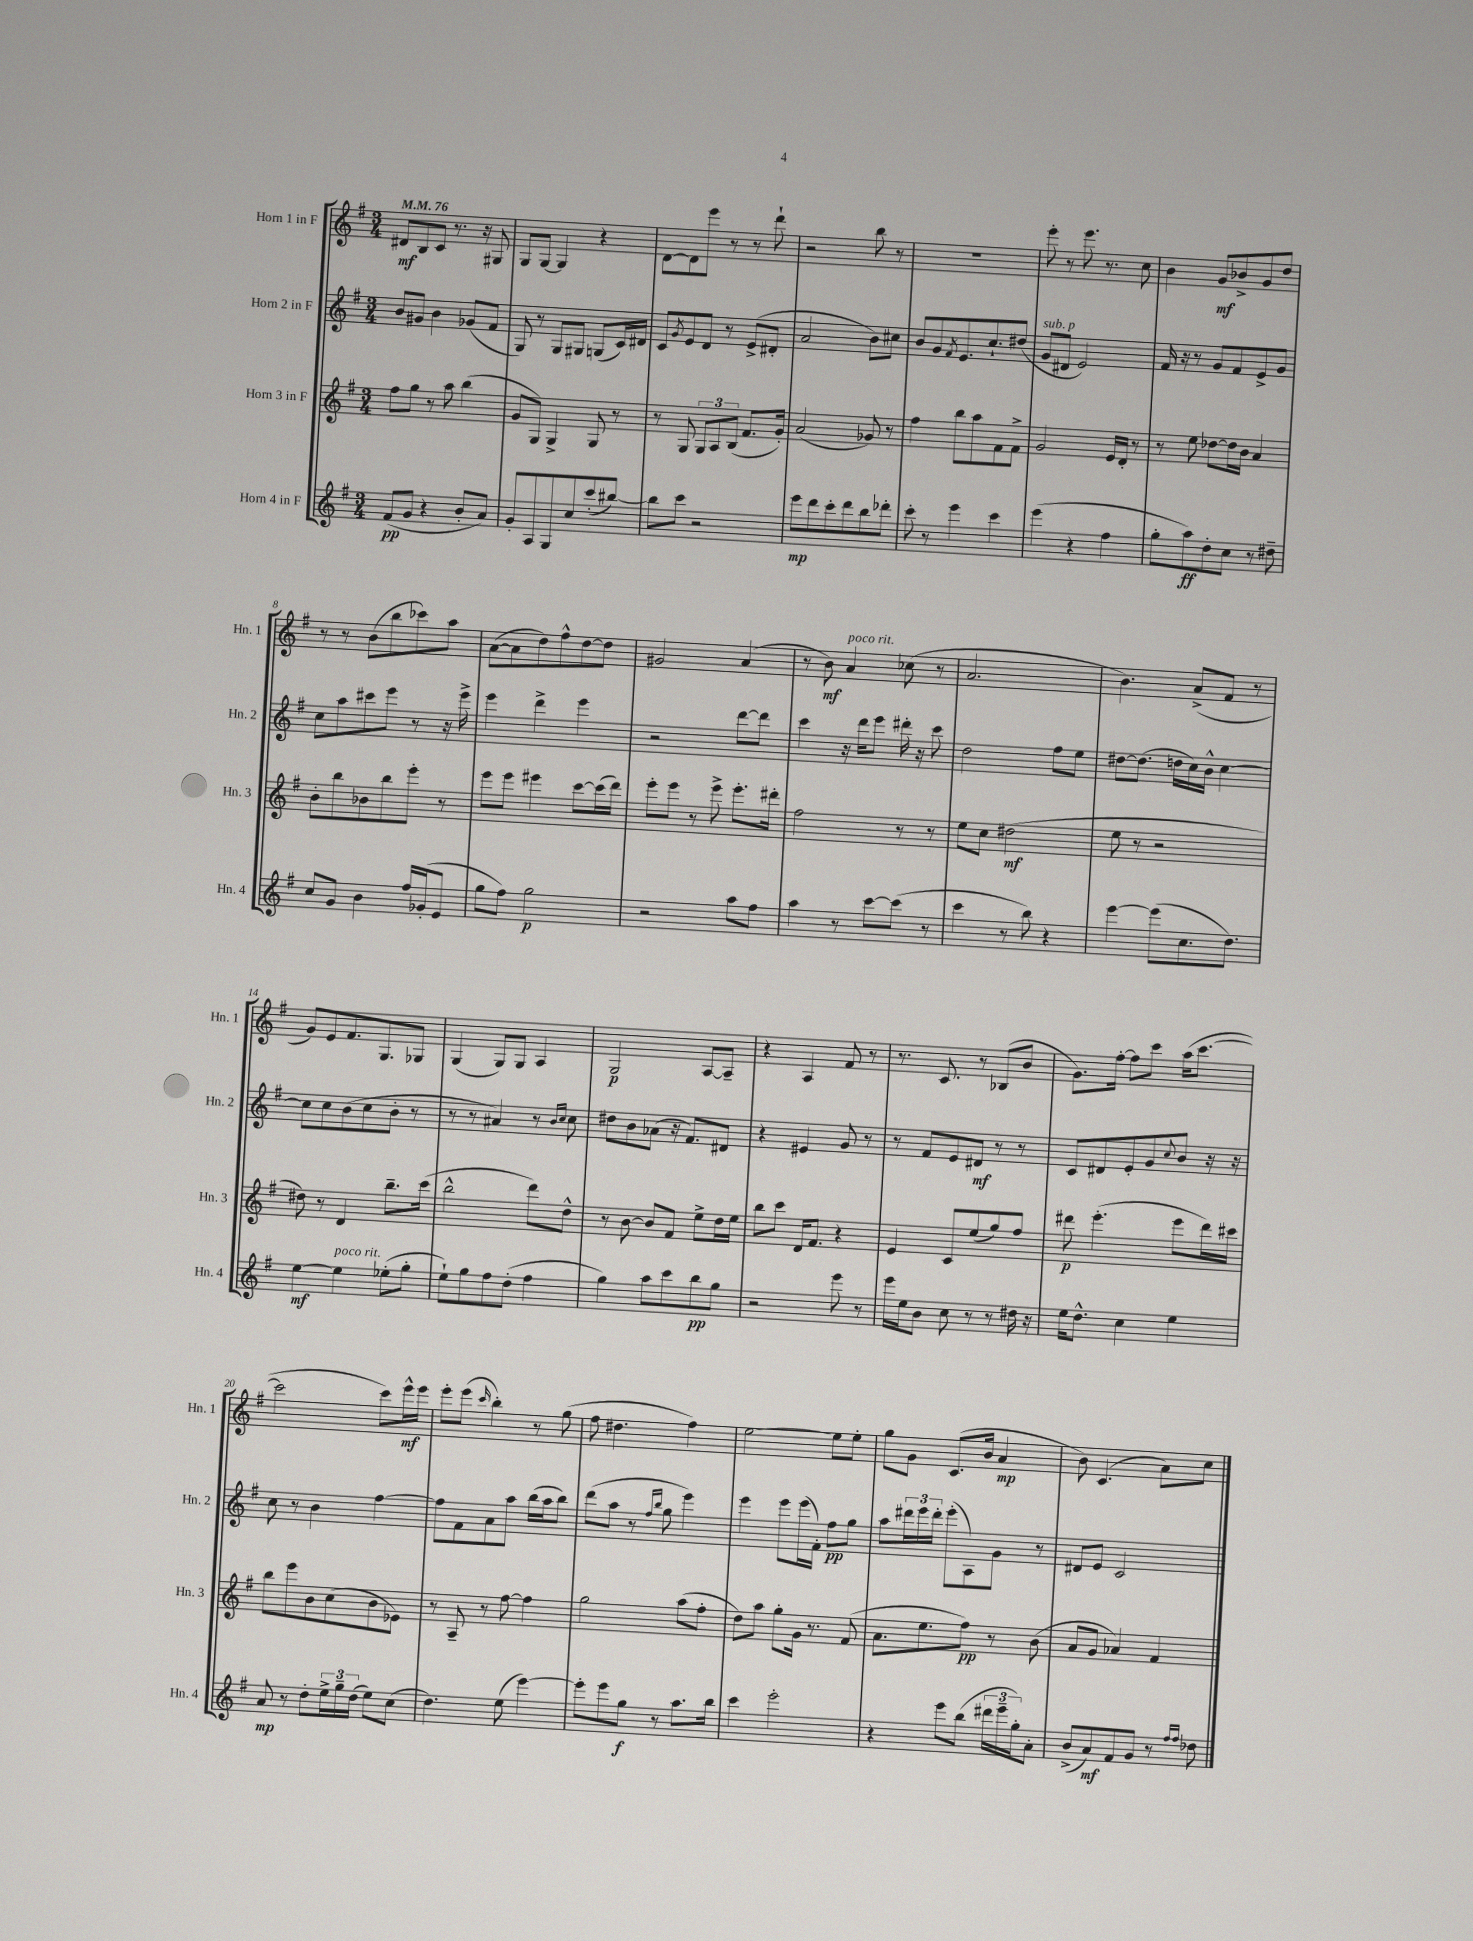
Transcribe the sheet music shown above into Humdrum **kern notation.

**kern	**kern	**kern	**kern
*staff4	*staff3	*staff2	*staff1
*clefG2	*clefG2	*clefG2	*clefG2
*k[f#]	*k[f#]	*k[f#]	*k[f#]
*M3/4	*M3/4	*M3/4	*M3/4
*MM76	*MM76	*MM76	*MM76
(8f#/L	8ff#\L	8b/L	8d#/L
8g/J	8gg\J	8g#/J	8B/
4r	8r	4b\	8c/J
.	8aa\	.	8.r
8b'/L	(4bb\	(8g-/L	.
.	.	.	16r
8a/J)	.	8f#/J	8G#/
=	=	=	=
8g'/L	8g/L	8G/)	8G/L
8A/	8G/J)	8r	[8G/J
8G/	4G^/	8G/L	4G/]
8cc/	.	8G#/J	.
(8ccc'/	8G/	(8G/L	4r
[8bb#/J)	8r	16c/L)	.
.	.	16d#/JJ	.
=	=	=	=
8bb#\]L	8r	8c/L	[8d\L
.	.	8qg/	.
8ccc\J	8G/	8e/	8d\]
2r	12G/L	8d/J	8eee\J
.	12A/	.	.
.	.	8r	8r
.	(12B/J	.	.
.	8.f#/L	(8e^/L	8r
.	.	8d#'/J	8ddd`\
.	16g'/Jk)	.	.
=	=	=	=
8eee\L	(2a/	2a/	2r
8ddd\	.	.	.
8ccc'\	.	.	.
8ddd\	.	.	.
8bb\	8g-/)	8b\L)	8bb\
8ddd-'\J	8r	8cc#\J	8r
=	=	=	=
8ccc'\	4ff#\	8b/L	2.r
8r	.	8g/	.
.	.	8qf#/	.
4eee\	8bb\L	8.e/	.
.	8aa\	.	.
.	.	8.cc`/	.
4ccc\	8f#\	.	.
.	8f#^\J	(8dd#/J	.
=	=	=	=
(4eee\	2g/	8g/L	8eee'\
.	.	8d#/J	8r
4r	.	2e/)	8.eee\
.	.	.	8.r
4ff#\	16e/LL	.	.
.	16d'/JJ	.	.
.	8r	.	8cc\
=	=	=	=
8gg'\L	8r	16f#/	4b\
.	.	16r	.
8aa\)	8ee\	8r	.
8dd'\	[8dd-\L	8g/L	8g/L
8cc\J	16dd-\]L	8f#/	8b-^/
.	16b\JJ	.	.
8r	4a/	8e^/	8g/
8dd#~\	.	8g/J	8dd/J
=	=	=	=
8cc/L	8b'\L	8cc\L	8r
8g/J	8bb\	8aa\	8r
4b\	8b-\	8ccc#\	(8b\L
.	8bb\	8eee\J	8bb\
16ff#/LL	8eee'\J	8r	8ccc-\)
(16g-'/J	.	.	.
8e/J	8r	16r	8aa\J
.	.	16eee^\	.
=	=	=	=
8gg\L	8eee\L	4eee\	([8a\L
8ff#\J)	8eee\J	.	8a\]
2gg\	4eee#\	4ddd^\	8dd\)
.	.	.	8ff#^^\
.	[8ccc\L	4eee\	[8dd\
.	(16ccc\]L	.	8dd\]J
.	16ddd\JJ)	.	.
=	=	=	=
2r	8eee'\L	2r	2g#/
.	8eee\J	.	.
.	8r	.	.
.	8eee^\	.	.
8aa\L	8.eee'\L	[8ddd\L	(4a/
8ff#\J	.	8ddd\]J	.
.	16ddd#'\Jk	.	.
=	=	=	=
4aa\	2ff#\	4ccc\	8r
.	.	.	8b\)
8r	.	16r	4a/
.	.	16ddd\LK	.
[8ccc\L	.	8eee\J	.
(8ccc\]J	8r	16ddd#'\	(8cc-\
.	.	16r	.
8r	8r	8ccc\	8r
=	=	=	=
4ccc\	8ee\L	2dd\	2.a/
.	8cc\J	.	.
8r	(2dd#\	.	.
8bb\)	.	.	.
4r	.	8ff#\L	.
.	.	8ee\J	.
=	=	=	=
[4eee\	8ee\	[8dd#\L	4.b\)
.	8r	(8.dd#\]J	.
(8eee\]L	2r	.	.
.	.	16dd\LL	.
8.cc\	.	16cc\)	(8a^/L
.	.	16b^^\JJ	.
.	.	[4cc\	8f#/J
8.dd\J)	.	.	.
.	.	.	8r
=	=	=	=
[4ee\	8dd#\)	8cc\]L	8g/L)
.	8r	8cc\	8e/
4ee\]	4d/	(8b\	8.f#/
.	.	8cc\	.
.	.	.	8.G/
(8ee-'\L	8.bb~\L	8b'\J	.
8gg'\J	.	8r	8G-/J
.	(16ccc\Jk	.	.
=	=	=	=
8ee`\L)	2bb^^\	8r	(4G/
8gg\	.	8r	.
8ff#\	.	4a#/)	8G/L)
(8dd'\J	.	.	8G/J
4ff#\	8ddd\L)	8r	4A/
.	.	16qqb/LL	.
.	.	16qqcc/JJ	.
.	8dd^^\J	8cc\	.
=	=	=	=
4gg\)	8r	8dd#\L	2G/
.	[8b\	8b\	.
8aa\L	8b/]L	(8a-\J	.
8ccc\	8f#/J	16r	.
.	.	8.f#/L)	.
8bb\	8ee^\L	.	[8A/L
8gg\J	16dd\L	8d#/J	8A~/]J
.	16ee\JJ	.	.
=	=	=	=
2r	8bb\L	4r	4r
.	8ccc\J	.	.
.	16d/LK	4e#/	4A/
.	8.f#/J	.	.
8eee\	4r	8g/	8f#/
8r	.	8r	8r
=	=	=	=
16eee\LL	4e/	8r	8.r
16ee\J	.	.	.
8b\J	.	8f#/L	.
.	.	.	8.c/
8cc\	8c/L	8e/	.
8r	(8ee/	8d#/J	8r
8r	8gg/)	8r	(8B-/L
16dd#\	8ff#/J	8r	8b/J
16r	.	.	.
=	=	=	=
16ee\LK	8ddd#\	8c/L	8.g\L)
8.dd^^\J	.	.	.
.	(4.eee'\	8d#/	.
.	.	.	[16ff#'\Jk
4cc\	.	8e'/	8ff#\]L
.	.	8g/	8ccc\J
.	.	8qqcc/	.
4ee\	8eee\L	8b/J	(16aa\LK
.	.	.	[8.ccc\J
.	16ddd#\L)	16r	.
.	16ccc#\JJ	16r	.
=	=	=	=
8a/	8bb\L	8cc\	2ccc\]
8r	8eee\	8r	.
8dd'\L	8b\	4b\	.
24ee^\L	(8cc\	.	.
24gg~\	.	.	.
(24dd\JJ	.	.	.
8ee\L)	8b\	[4ff#\	8ccc\L)
(8cc\J	8e-\J)	.	16eee^^\L
.	.	.	16eee\JJ
=	=	=	=
4.dd\)	8r	8ff#\]L	8eee'\L
.	8A~/	8f#\	(8eee\J
.	.	.	16qqccc/
.	8r	8a\	4bb'\)
(8ee\	[8ff#\	8aa\J	.
[4eee\)	4ff#\]	(16bb\LL	8r
.	.	16aa\J	.
.	.	8bb\J)	(8gg\
=	=	=	=
8eee'\]L	2gg\	(8ddd\L	8ff#\
8eee\	.	8aa\J	4.dd#\
8gg\J	.	8r	.
.	.	16qqff#/LL	.
.	.	16qqbb/JJ	.
8r	.	8gg\	.
8.aa\L	(8aa\L	4eee\)	4ff#\)
.	8ff#'\J	.	.
16bb\Jk	.	.	.
=	=	=	=
4ccc\	8dd\L)	4eee\	[2ee\
.	8aa\J	.	.
2eee'\	8gg'\L	8eee\L	.
.	16g\Jk	(16eee\L	.
.	8.r	16f#'\JJ)	.
.	.	8ff#\L	8ee\]L
.	(8f#/	8gg\J	8ee'\J
=	=	=	=
4r	8.a\L	8aa\L	8gg\L
.	.	24ddd#\L	8g\J
.	.	24eee\	.
.	8.ee\	.	.
.	.	24ddd#'\JJ	.
8eee\L	.	(8eee'\L	(8.c/L
(8bb\J	8ff#\J)	8A\)	.
.	.	.	16b/Jk
24ddd#\LL	8r	8g\J	4a/
24eee~\	.	.	.
24gg'\J)	.	.	.
8a'\J	(8b\	8r	.
=	=	=	=
(8b^/L	8a/L	8d#/L	8b\)
8a/)	8g/J	8e/J	(4.c/
8f#/	4a-/)	2c/	.
8g/J	.	.	.
8r	4f#/	.	8a\L)
16qqff#/LL	.	.	.
16qqff#/JJ	.	.	.
8dd-\	.	.	8cc\J
==	==	==	==
*-	*-	*-	*-
